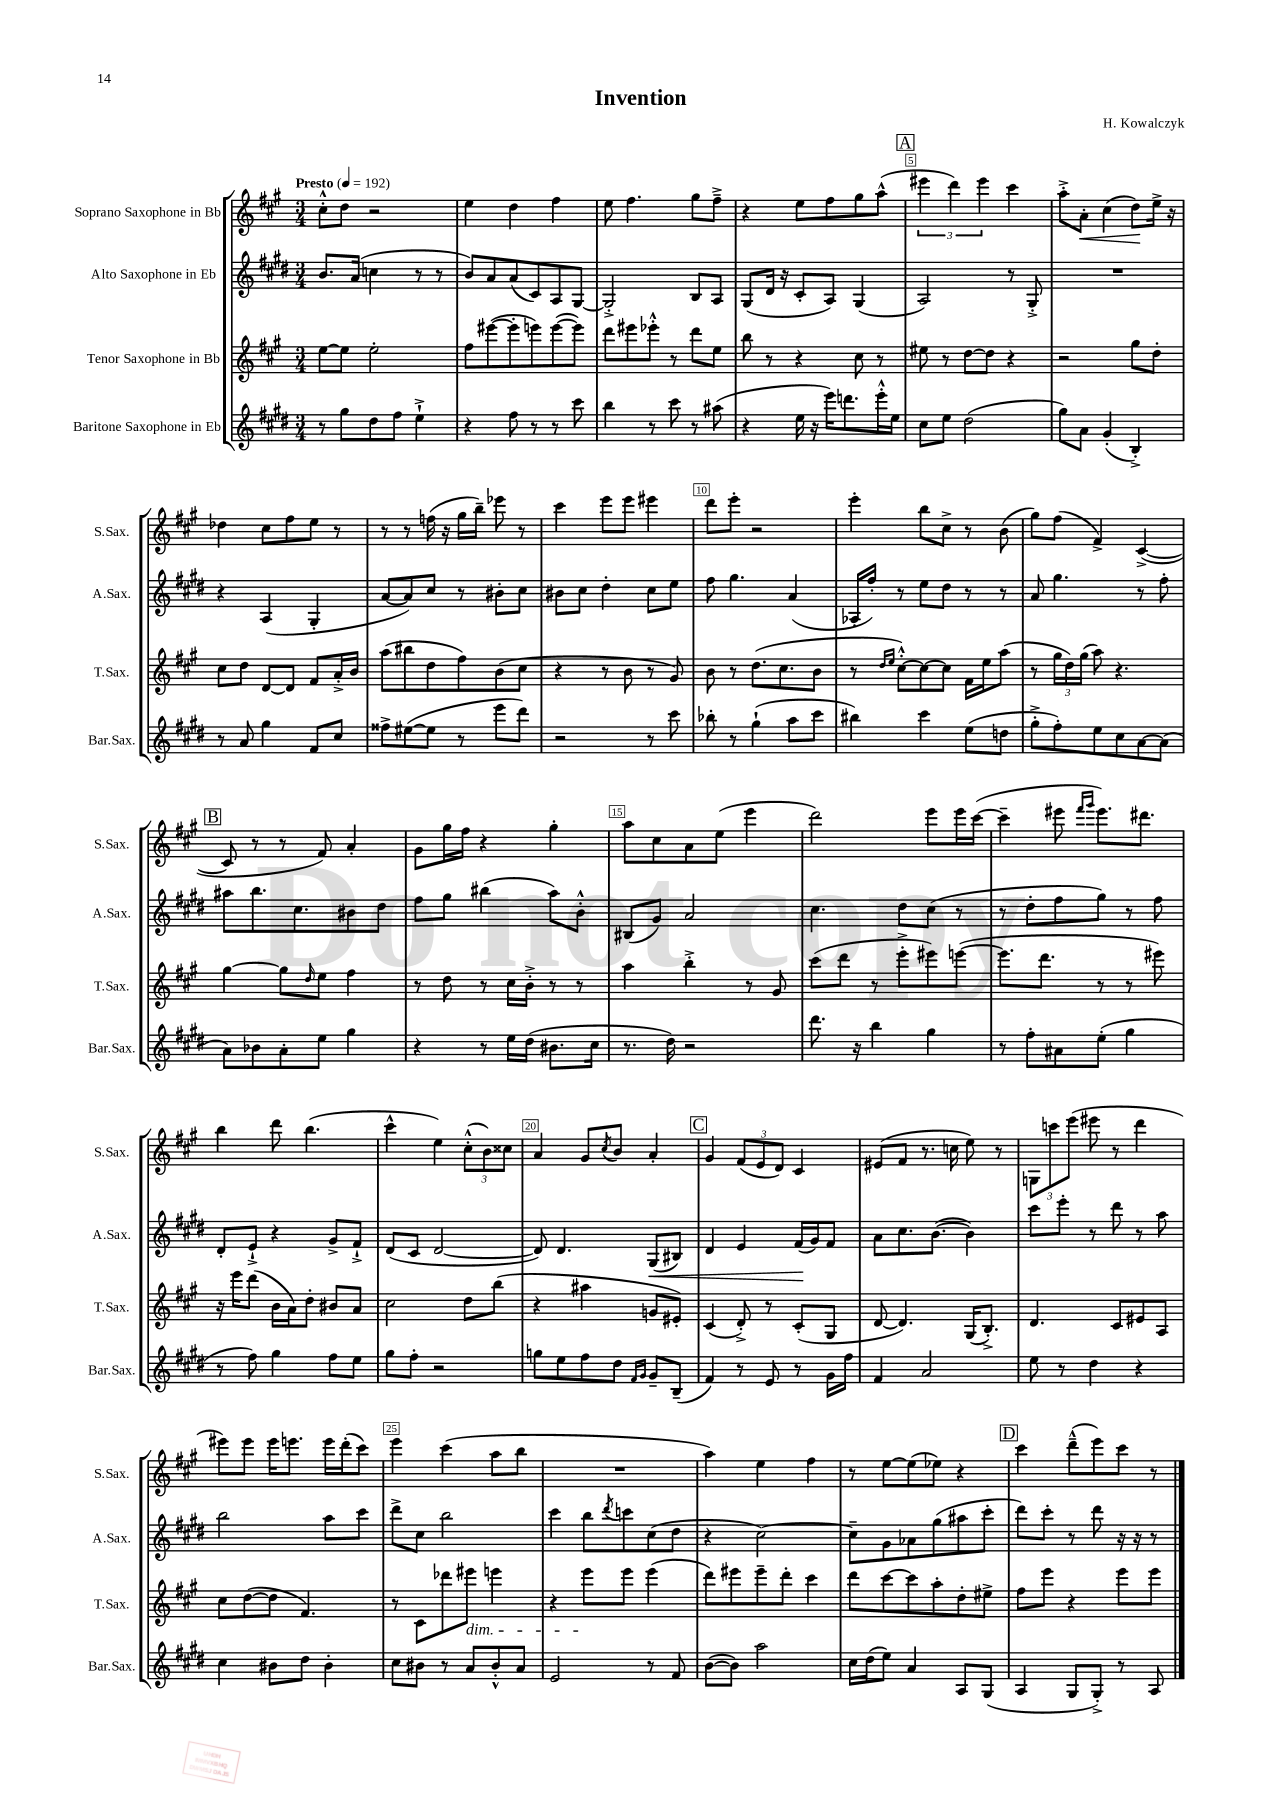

**kern	**kern	**kern	**kern
*staff4	*staff3	*staff2	*staff1
*clefG2	*clefG2	*clefG2	*clefG2
*k[f#c#g#d#]	*k[f#c#g#]	*k[f#c#g#d#]	*k[f#c#g#]
*M3/4	*M3/4	*M3/4	*M3/4
*MM192	*MM192	*MM192	*MM192
8r	[8ee	8.b	8cc#'^^
8gg#	8ee]	.	8dd
.	.	(16a	.
8dd#	2ee'	4cc	2r
8ff#	.	.	.
4ee`^	.	8r	.
.	.	8r	.
=	=	=	=
4r	8ff#	8b)	4ee
.	([8eee#	8a	.
8ff#	8eee#']	(8a	4dd
8r	8eee)	8c#)	.
8r	([8eee	8A	4ff#
8ccc#	8eee])	[8G#	.
=	=	=	=
4bb	8ddd	2G#'^]	8ee
.	8eee#	.	4.ff#
8r	8eee-'^^	.	.
8ccc#	8r	.	.
8r	8ddd	8B	8gg#
(8aa#	8ee	8A	8ff#~^
=	=	=	=
4r	8bb	(8G#	4r
.	8r	16d#	.
.	.	16r	.
16ee	4r	8c#'	8ee
16r	.	.	.
16eee)	.	8A)	8ff#
8.ddd	.	.	.
.	8cc#	(4G#	8gg#
16eee'^^	8r	.	(8aa^^
16ee	.	.	.
=	=	=	=
8cc#	8ee#	2A)	6eee#
8ee	8r	.	.
.	.	.	6ddd)
(2dd#	[8dd	.	.
.	.	.	6eee#
.	8dd]	.	.
.	4r	8r	4ccc#
.	.	8G#'^	.
=	=	=	=
8gg#)	2r	2.r	8aa'^
8a	.	.	8a'
(4g#'	.	.	(4cc#
4B'^)	8gg#	.	8dd)
.	8dd'	.	16ee^
.	.	.	16r
=	=	=	=
8r	8cc#	4r	4dd-
8a	8dd	.	.
4gg#	[8d	(4A	8cc#
.	8d]	.	8ff#
8f#	8f#	4G#'	8ee
8cc#	16a'^	.	8r
.	16b	.	.
=	=	=	=
8ff##^	(8aa	[8a	8r
([8ee#	8bb#	8a])	8r
8ee#]	8dd	8cc#	(16ff
.	.	.	16r
8r	8ff#)	8r	16gg#
.	.	.	16bb~)
8eee	(8b	8b#'	8eee-
8ddd#)	8cc#	8cc#	8r
=	=	=	=
2r	4r	8b#	4ccc#
.	.	8cc#	.
.	8r	4dd#'	8eee
.	8b	.	8eee
8r	8r	8cc#	4eee#
8ccc#	8g#)	8ee	.
=	=	=	=
8bb-'	8b	8ff#	8ddd
8r	8r	4.gg#	8eee'
(4gg#`	(8.dd	.	2r
.	8.cc#	.	.
8aa	.	(4a	.
8ccc#	8b	.	.
=	=	=	=
4bb#)	8r	16A-'	4eee'
.	.	16ff#')	.
.	16qqdd	.	.
.	16qqee	.	.
.	[8cc#'^^)	8r	.
4ccc#	8cc#_	8ee	8bb
.	8cc#]	8dd#	8cc#^
(8ee	16f#	8r	8r
.	16ee	.	.
8dd	(8aa	8r	(8b
=	=	=	=
8gg#'^	8r	8a	8gg#)
8ff#')	24gg#	4.gg#	(8ff#
.	24dd)	.	.
.	(24gg#	.	.
8ee	8aa)	.	4f#^)
8cc#	4.r	.	.
[8a	.	8r	([4c#^
(8a]	.	8ff#'	.
=	=	=	=
8a)	[4gg#	8aa#	8c#]
8b-	.	8.bb	8r
8a'	8gg#]	.	8r
.	.	8.cc#	.
.	16qqdd	.	.
8ee	8ee	.	8f#)
4gg#	4ff#	8b#	4a'
.	.	8dd#	.
=	=	=	=
4r	8r	8ff#	8g#
.	8dd	8gg#	16gg#
.	.	.	16ff#
8r	8r	(4bb#	4r
16ee	16cc#	.	.
(16dd#	16b'^	.	.
8.b#	8r	8aa)	4gg#'
.	8r	8b'^^	.
16cc#	.	.	.
=	=	=	=
8.r	4aa	(8B#	8aa
.	.	8g#)	8cc#
16dd#)	.	.	.
2r	4bb'^	2a	8a
.	.	.	(8ee
.	8r	.	4eee
.	8g#	.	.
=	=	=	=
8.ddd#	(8ccc#	4.cc#	2ddd)
.	8ddd	.	.
16r	.	.	.
4bb	8r	.	.
.	8eee'^	8dd#	.
4gg#	8eee#)	(8cc#	8eee
.	([8eee	8r	16eee
.	.	.	([16ccc#
=	=	=	=
8r	8.eee]	8r	4ccc#~]
8ff#'	.	8dd#'	.
.	8.ddd	.	.
8a#	.	8ff#	8eee#
.	.	.	16qqfff#
.	.	.	16qqggg#
(8ee'	8r	8gg#)	8.eee#)
4gg#	8r	8r	.
.	.	.	8.ddd#
.	8eee#)	8ff#	.
=	=	=	=
8r	16r	8d#'	4bb
.	16eee	.	.
8ff#)	(8ddd	8e`^	.
4gg#	16b	4r	8ddd
.	16a)	.	.
.	8dd'	.	(4.bb
8ff#	8b#	8g#^	.
8ee	8a	8f#`^	.
=	=	=	=
8gg#	2cc#	(8d#	4ccc#^^
8ff#'	.	8c#	.
2r	.	[2d#	4ee)
.	8dd	.	(12cc#'^^
.	.	.	12b)
.	(8bb	.	.
.	.	.	12cc##
=	=	=	=
8gg	4r	8d#])	4a
8ee	.	4.d#	.
8ff#	4aa#	.	8g#
.	.	.	8qcc#
8dd#	.	.	8b
16qqf#	.	.	.
16qqg#	.	.	.
8g#~	8g	(8G#	4a'
(8B~	8e#')	8B#)	.
=	=	=	=
4f#)	(4c#	4d#	4g#
8r	8d'^)	4e	(12f#
.	.	.	12e
8e	8r	.	.
.	.	.	12d)
8r	(8c#'	(16f#	4c#
.	.	16g#)	.
16g#	8G#	8f#	.
16ff#	.	.	.
=	=	=	=
4f#	[8d	8a	(8e#
.	4.d])	8.cc#	8f#
2a	.	.	8.r
.	.	([8.b	.
.	.	.	16cc
.	(16G#	4b])	8ee)
.	8.B'^)	.	.
.	.	.	8r
=	=	=	=
8ee	4.d	8ccc#	12G
.	.	.	12ccc
8r	.	8eee'	.
.	.	.	(12eee
4dd#	.	8r	8eee#
.	8c#	8ddd#	8r
4r	8e#	8r	4ddd
.	8A	8aa	.
=	=	=	=
4cc#	8cc#	2bb	8eee#)
.	([8dd	.	8eee#
8b#	8dd]	.	16eee#
.	.	.	8.eee
8dd#	4.f#)	.	.
4b#'	.	8aa	16eee
.	.	.	(16ddd'
.	.	8ccc#	8ccc#)
=	=	=	=
8cc#	8r	8ddd#^	4eee
8b#	8c#	8cc#	.
8r	8ddd-	2bb	(4ccc#
8a	8eee#	.	.
8b#'^^	4eee	.	8aa
8a	.	.	8bb
=	=	=	=
2e	4r	4ccc#	2.r
.	8eee	8bb	.
.	.	8qddd#	.
.	8eee	8ccc	.
8r	(4eee	(8cc#	.
8f#	.	8dd#	.
=	=	=	=
([8b	8ddd)	4r	4aa)
8b])	8eee#	.	.
2aa	8eee#~	[2cc#)	4ee
.	8ddd'	.	.
.	4ccc#	.	4ff#
=	=	=	=
16cc#	8ddd	8cc#~]	8r
(16dd#	.	.	.
8ee)	[8ccc#	8g#	[8ee
4a	8ccc#]	8a-	(8ee]
.	8aa'	(8gg#	8ee-)
8A	8dd'	8aa#	4r
(8G#	8ee#^	8ccc#'	.
=	=	=	=
4A	8ff#	8ddd#)	4ccc#
.	8eee	8ccc#'	.
8G#	4r	8r	(8ddd~^^
8G#'^)	.	8ddd#	8eee)
8r	8eee	16r	8ccc#
.	.	16r	.
8A	8eee	8r	8r
==	==	==	==
*-	*-	*-	*-
